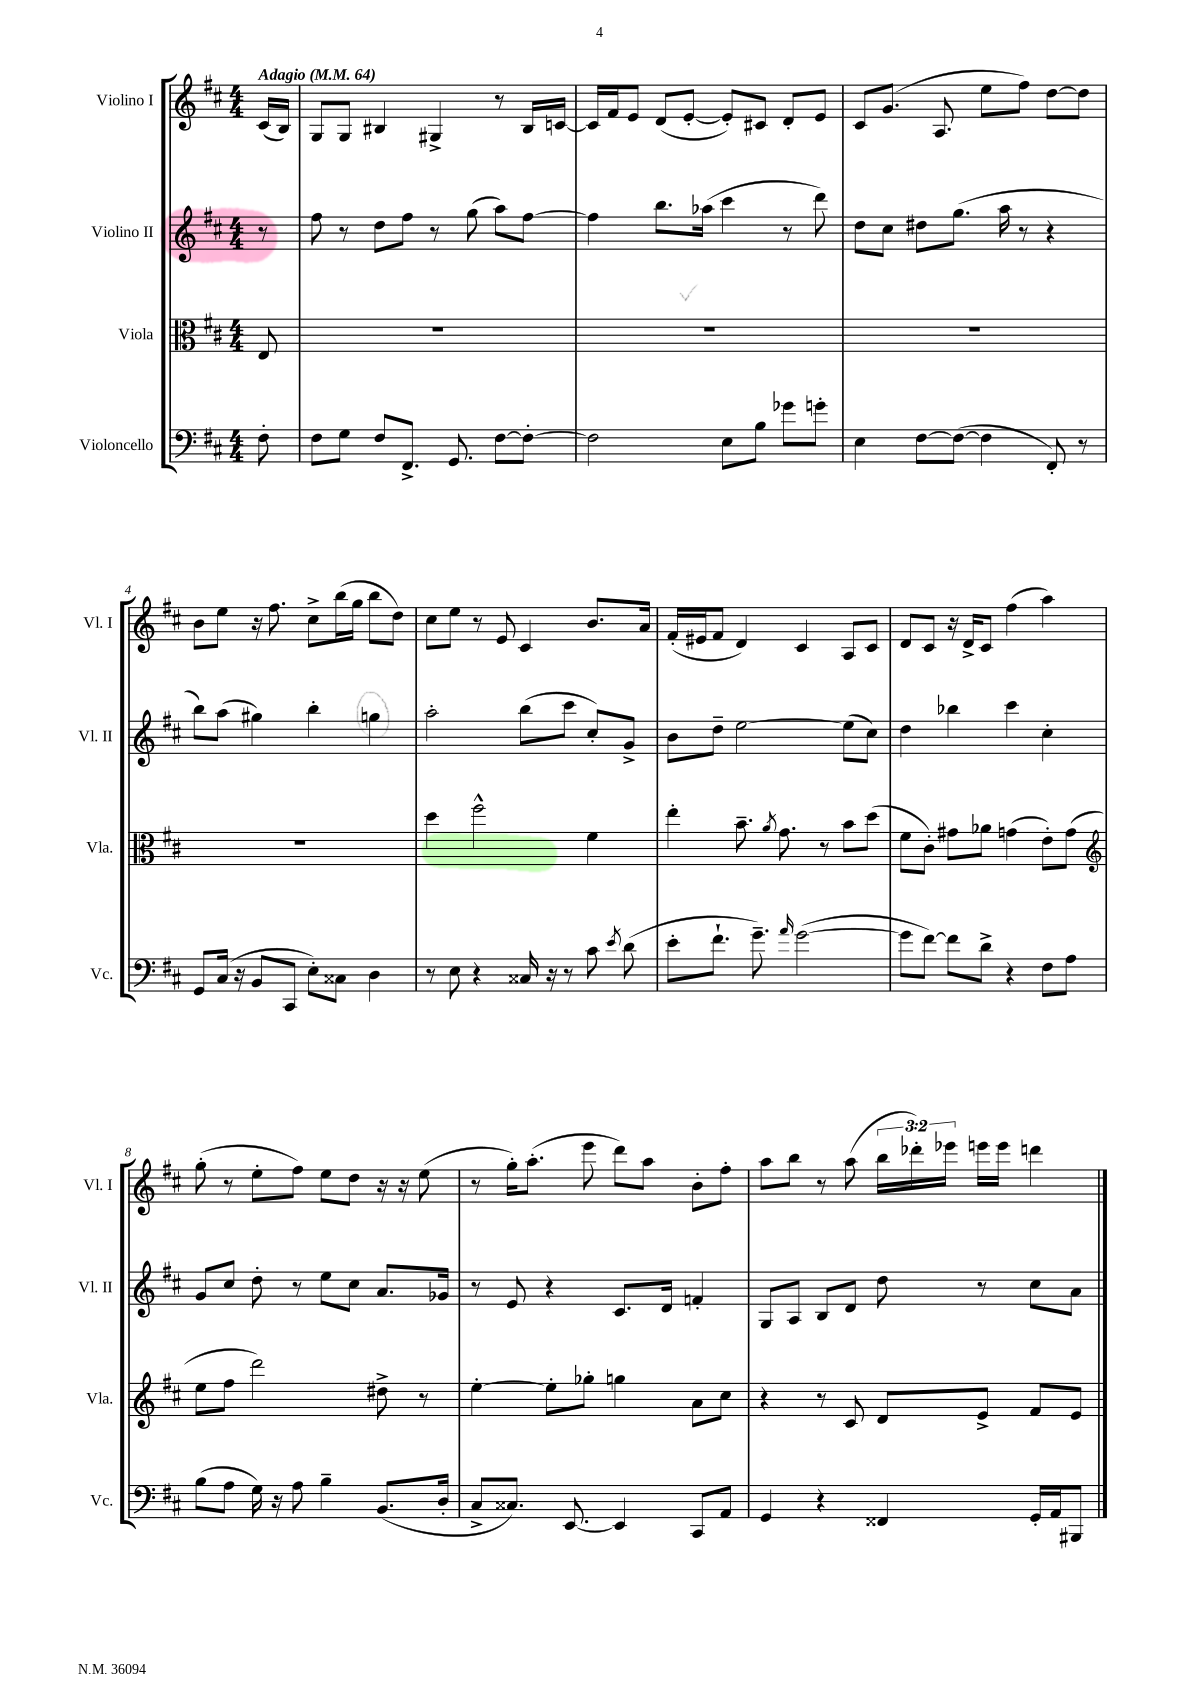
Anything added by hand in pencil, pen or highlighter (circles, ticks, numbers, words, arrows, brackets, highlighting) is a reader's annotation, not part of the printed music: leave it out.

**kern	**kern	**kern	**kern
*staff4	*staff3	*staff2	*staff1
*clefF4	*clefC3	*clefG2	*clefG2
*k[f#c#]	*k[f#c#]	*k[f#c#]	*k[f#c#]
*M4/4	*M4/4	*M4/4	*M4/4
*MM64	*MM64	*MM64	*MM64
8F#'\	8E/	8r	(16c#/LL
.	.	.	16B/JJ)
=	=	=	=
8F#\L	1r	8ff#\	8G/L
8G\J	.	8r	8G/J
8F#/L	.	8dd\L	4B#/
8.FF#^/J	.	8ff#\J	.
.	.	8r	4G#^/
8.GG/	.	.	.
.	.	(8gg\	.
[8F#\L	.	8aa\L)	8r
8F#'\_J	.	[8ff#\J	16B#/LL
.	.	.	[16c/JJ
=	=	=	=
2F#\]	1r	4ff#\]	16c/]LL
.	.	.	16f#/J
.	.	.	8e/J
.	.	8.bb\L	(8d/L
.	.	.	[8e'/J
.	.	(16aa-\Jk	.
8E\L	.	4ccc#\	8e'/]L)
8B\J	.	.	8c#/J
8g-\L	.	8r	8d'/L
8g'\J	.	8ddd\)	8e/J
=	=	=	=
4E\	1r	8dd\L	8c#/L
.	.	8cc#\J	(8.g/J
[8F#\L	.	8dd#\L	.
.	.	.	8.A/
(8F#\_J	.	(8.gg\J	.
4F#\]	.	.	8ee\L
.	.	16aa\	.
.	.	8r	8ff#\J)
8FF#'/)	.	4r	[8dd\L
8r	.	.	8dd\]J
=	=	=	=
8GG/L	1r	8bb\L)	8b\L
(16C#/Jk	.	(8aa\J	8ee\J
16r	.	.	.
8BB/L	.	4gg#\)	16r
.	.	.	8.ff#\
8CC#/J	.	.	.
8E'\L)	.	4bb'\	8cc#^\L
8C##\J	.	.	(16bb\L
.	.	.	16gg\JJ
4D\	.	4gg\	8bb\L
.	.	.	8dd\J)
=	=	=	=
8r	4dd\	2aa'\	8cc#\L
8E\	.	.	8ee\J
4r	2ff#^^\	.	8r
.	.	.	8e/
16C##/	.	(8bb\L	4c#/
16r	.	.	.
8r	.	8ccc#\J	.
8c#\	4f#\	8cc#'/L)	8.b/L
8qe/	.	.	.
(8d\	.	8g^/J	.
.	.	.	16a/Jk
=	=	=	=
8e'\L	4ee'\	8b\L	(16f#'/LL
.	.	.	16e#/J
8.f#`\J	.	8dd~\J	8f#/J
.	8.b~\	[2ee\	4d/)
8.g~\)	.	.	.
.	8qa/	.	.
.	8.g\	.	.
16qqa/	.	.	.
([2g\	.	.	4c#/
.	8r	.	.
.	8b\L	(8ee\]L	8A/L
.	(8dd\J	8cc#\J)	8c#/J
=	=	=	=
8g\]L	8f#\L	4dd\	8d/L
[8f#\J)	8c#'\J)	.	8c#/J
8f#\]L	8g#\L	4bb-\	16r
.	.	.	16d^/LK
8d^\J	8a-\J	.	8c#/J
4r	(4g\	4ccc#\	(4ff#\
8F#\L	8e'\L)	4cc#'\	4aa\)
8A\J	(8g\J	.	.
=	=	=	=
*	*clefG2	*	*
(8B\L	8ee\L	8g/L	(8gg'\
8A\J	8ff#\J	8cc#/J	8r
16G\)	2ddd\)	8dd'\	8ee'\L
16r	.	.	.
8A\	.	8r	8ff#\J)
4B~\	.	8ee\L	8ee\L
.	.	8cc#\J	8dd\J
(8.BB/L	8dd#^\	8.a/L	16r
.	.	.	16r
.	8r	.	(8ee\
16D'/Jk	.	16g-/Jk	.
=	=	=	=
8C#^/L	[4ee'\	8r	8r
8.C##/J)	.	8e/	16gg'\LK)
.	.	.	(8.aa'\J
.	8ee'\]L	4r	.
[8.EE/	.	.	.
.	8gg-'\J	.	8eee\
4EE/]	4gg\	8.c#/L	8ddd\L)
.	.	.	8aa\J
.	.	16d/Jk	.
8CC#/L	8a\L	4f'/	8b'\L
8AA/J	8cc#\J	.	8ff#'\J
=	=	=	=
4GG/	4r	8G/L	8aa\L
.	.	8A/J	8bb\J
4r	8r	8B/L	8r
.	8c#/	8d/J	(8aa\
4FF##/	8d/L	8dd\	24bb\LL
.	.	.	24ddd-'\)
.	.	.	24eee-\JJ
.	8e^/J	8r	16eee\LL
.	.	.	16eee\JJ
16GG'/LL	8f#/L	8cc#\L	4ddd\
16AA/J	.	.	.
8BBB#/J	8e/J	8a\J	.
==	==	==	==
*-	*-	*-	*-
